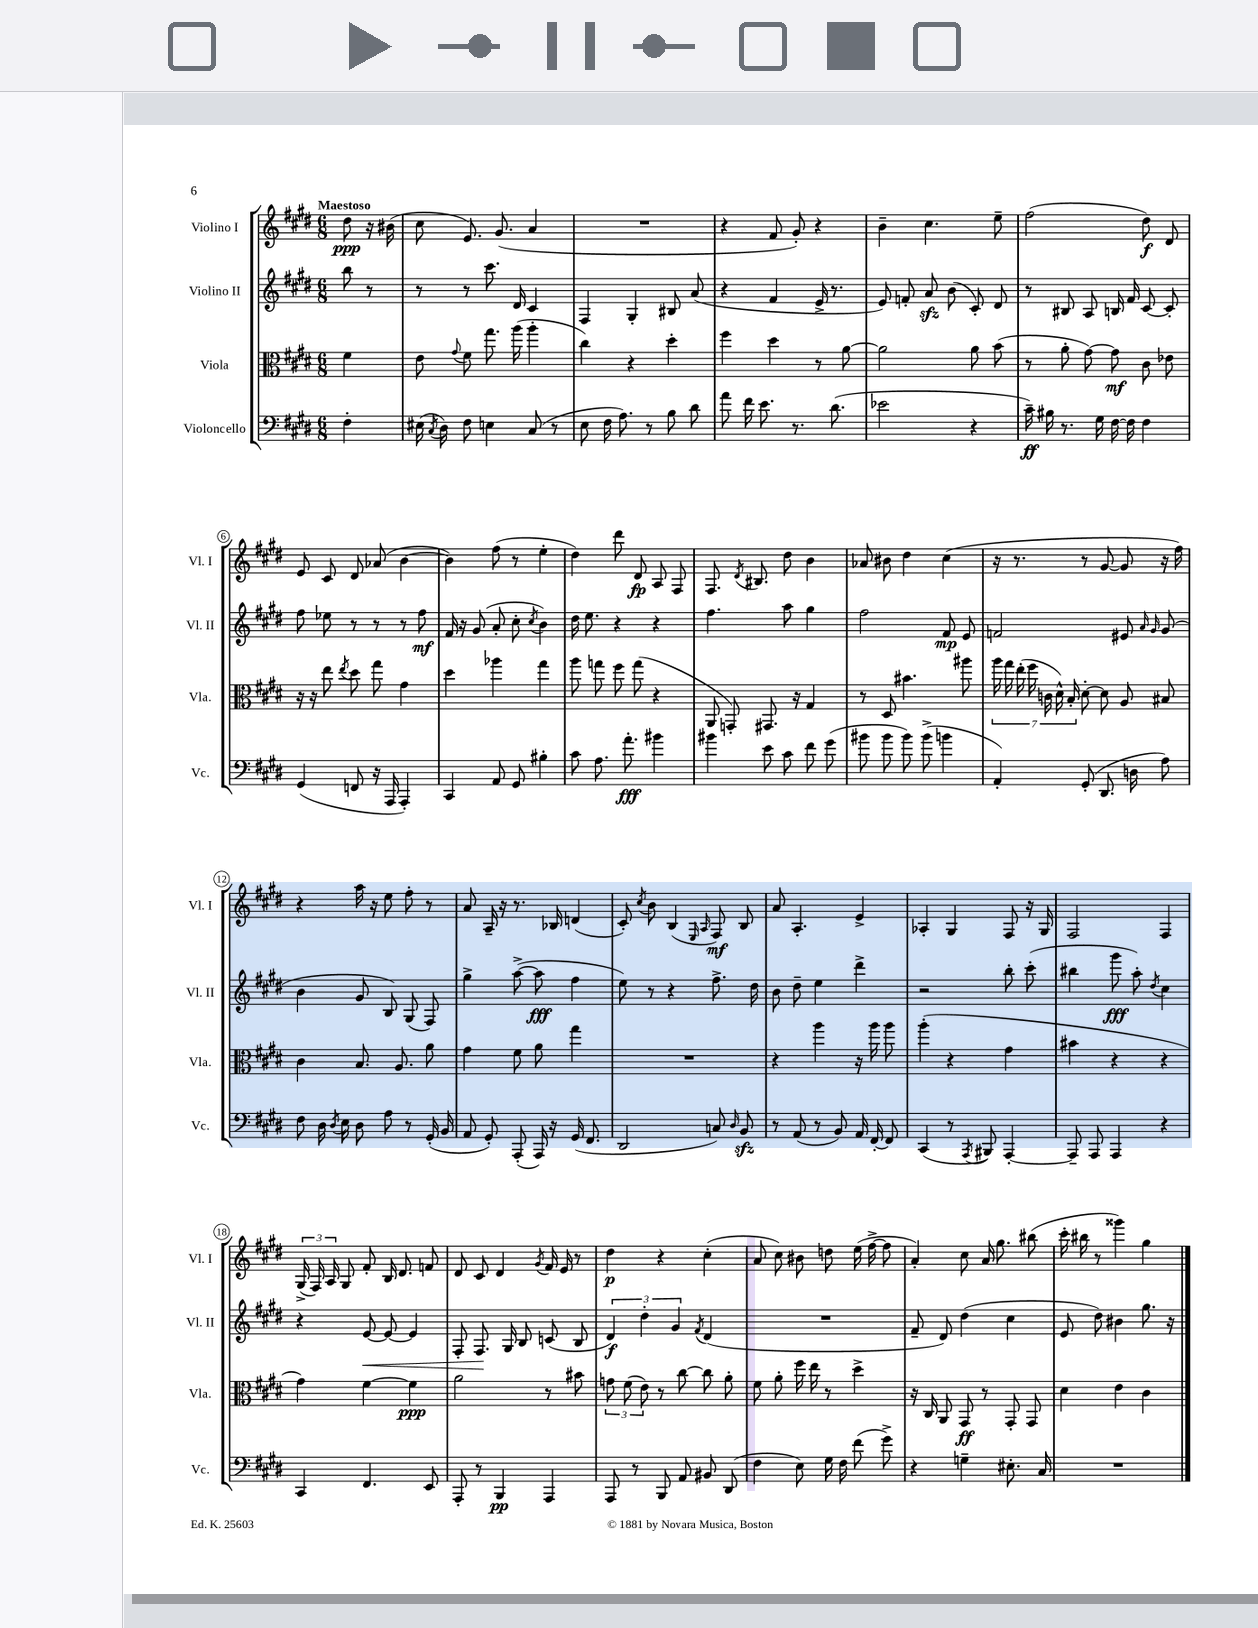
<<
\new StaffGroup <<
\new Staff = "s0" \with { instrumentName = "Violino I" shortInstrumentName = "Vl. I" } {
    \clef treble \key e \major \numericTimeSignature \time 6/8 \partial 4 \tempo "Maestoso"
    \autoBeamOff dis''8\ppp r16 bis'16( |
    cis''8 e'8.) gis'8.( a'4 |
    R2. |
    r4 fis'8 gis'8-.) r4 |
    b'4-- cis''4. e''8-- |
    fis''2( dis''8\f) dis'8 |
    e'8 cis'8 dis'8 aes'8( b'4~ |
    b'4) fis''8( r8 e''4-. |
    dis''4) dis'''8 dis'8\fp a8 fis8 |
    fis8. \acciaccatura { dis'8 } bis8. dis''8 b'4 |
    aes'8 bis'8 dis''4 cis''4( |
    r16 r8. r8 gis'8~ gis'8 r16 fis''16) |
    r4 a''16 r16 e''8 fis''8-. r8 |
    a'8 a16-- r16 r8. bes16 d'4( |
    cis'8-.) \acciaccatura { cis''8 } b'8 b4( \grace { e16 a16 } fis8\mf) b8 |
    a'8 a4.-. e'4-> |
    aes4-. gis4 fis8 r16 gis16 |
    fis2 fis4 |
    \tuplet 3/2 { gis16->( fis16) a16 } gis8 fis'8-. b16 dis'8. f'8 |
    dis'8 cis'8 dis'4 \acciaccatura { gis'8 } fis'16 e'16 r8 |
    dis''4\p r4 cis''4-.( |
    a'8 cis''8) bis'8 d''8 e''16( fis''16~-> fis''8 |
    a'4-.) cis''8 a'16 gis''8. bis''8( |
    cis'''16-. bis''16 r8 gisis'''4) gis''4 \bar "|." |
}
\new Staff = "s1" \with { instrumentName = "Violino II" shortInstrumentName = "Vl. II" } {
    \clef treble \key e \major \numericTimeSignature \time 6/8 \partial 4
    \autoBeamOff b''8 r8 |
    r8 r8 cis'''8. dis'16 cis'4 |
    fis4 gis4-. bis8 a'8( |
    r4 fis'4 e'16-> r8. |
    e'8) f'8-. a'8\sfz b'8( cis'8-.) dis'8 |
    r8 bis8 a8 b16 fis'16 cis'8~ cis'8-. |
    fis''8 ees''8 r8 r8 r8 fis''8\mf |
    fis'16 r16 gis'8( a'8-. cis''8-. \acciaccatura { cis''8 } b'4) |
    dis''16 e''8. r4 r4 |
    fis''4. a''8 gis''4 |
    fis''2 fis'8\mp e'8 |
    f'2 eis'8 \grace { a'16 gis'16 } gis'8( |
    b'4 gis'8 b8) gis8( fis8) |
    gis''4-> a''8~->( a''8\fff fis''4 |
    e''8) r8 r4 fis''8.-> dis''16 |
    b'8 dis''8-- e''4 dis'''4-> |
    r2 b''8-. cis'''8-.( |
    bis''4 gis'''8\fff a''8-.) \acciaccatura { dis''8 } cis''4 |
    r4 e'8~\< e'8~ e'4 |
    fis8-. fis8.\! gis16 b8 c'8( b8 |
    \tuplet 3/2 { dis'4\f) dis''4-. gis'4 } \acciaccatura { fis'8 } dis'4( |
    R2. |
    fis'8-- dis'8) dis''4( cis''4 |
    e'8 dis''8) bis'4 gis''8. r16 \bar "|." |
}
\new Staff = "s2" \with { instrumentName = "Viola" shortInstrumentName = "Vla." } {
    \clef alto \key e \major \numericTimeSignature \time 6/8 \partial 4
    \autoBeamOff fis'4 |
    e'8 \appoggiatura { gis'8 } fis'8 gis''8. a''16( a''4-. |
    cis''4) r4 dis''4-. |
    fis''4 dis''4 r8 a'8~ |
    a'2 a'8 b'8( |
    r8 a'8-. gis'8~) gis'8\mf cis'8 ees'8 |
    r16 r16 e''8 \acciaccatura { e''8 } dis''8 gis''8 gis'4 |
    dis''4 aes''4 gis''4 |
    a''8 g''8 fis''8 g''8( r4 |
    a,8 g,8-.) gis,8. r16 gis4 |
    r8 dis8 bis'4. ais''8 |
    \tuplet 7/4 { a''16 gis''16 e''16-.( fis''16 c'16 dis'16-^) b16-. } dis'8~-. dis'8 a8 bis8 |
    cis'4 b8. a8. a'8 |
    gis'4 fis'8 a'8 gis''4 |
    R2. |
    r4 a''4 r16 a''16 a''8 |
    a''4-.( r4 gis'4 |
    bis'4 r4 r4 |
    gis'4) fis'4~ fis'4\ppp |
    a'2 r8 bis'8 |
    \tuplet 3/2 { g'8 fis'8( e'8) } r8 cis''8~ cis''8 a'8-. |
    fis'8 a'8-. fis''16 e''16 r8 dis''4-> |
    r16 cis16 a,8 gis,8\ff r8 gis,8-. gis,8 |
    dis'4 e'4 cis'4 \bar "|." |
}
\new Staff = "s3" \with { instrumentName = "Violoncello" shortInstrumentName = "Vc." } {
    \clef bass \key e \major \numericTimeSignature \time 6/8 \partial 4
    \autoBeamOff fis4-. |
    eis16( \acciaccatura { cis8 } dis16) fis8 e4 cis8( r8 |
    e8 fis16 a8.) r8 b8 dis'8 |
    a'8 fis'16 e'8. r8. dis'8.( |
    ees'2 r4 |
    cis'16--\ff) bis16 r8. gis16 fis16~ fis16 fis4 |
    gis,4( f,8 r16 a,,16 a,,4-.) |
    cis,4 a,8 gis,8 bis4-. |
    cis'8 a8. a'8.-.\fff bis'4 |
    bis'4 e'8 cis'8 fis'8 gis'8( |
    bis'8 bis'8 bis'8) bis'8->( b'4 |
    a,4-.) gis,8-.( dis,8. d16 a8) |
    fis8 dis16 \acciaccatura { dis8 } e16 dis8 a8 r8 gis,16-.( b,16 |
    a,8 gis,8-.) a,,8-.( a,,16) r16 gis,16( fis,8. |
    dis,2 c8) \grace { dis16 } b,8\sfz |
    r8 a,8( r8 b,8) a,16 fis,16~-. fis,8 |
    cis,4( r8 \acciaccatura { a,,8 } bis,,8) a,,4~-. |
    a,,8-- a,,8 a,,4 r4 |
    cis,4 fis,4. e,8 |
    a,,8-. r8 b,,4\pp a,,4 |
    a,,8 r8 b,,8 a,8 bis,8 dis,8( |
    fis4 e8) gis16 fis16 fis'8( gis'8->) |
    r4 g4-- eis8.-. cis16 |
    R2. \bar "|." |
}
>>
>>
\layout { \context { \Score \override BarNumber.stencil = #(make-stencil-circler 0.1 0.3 ly:text-interface::print) } }
